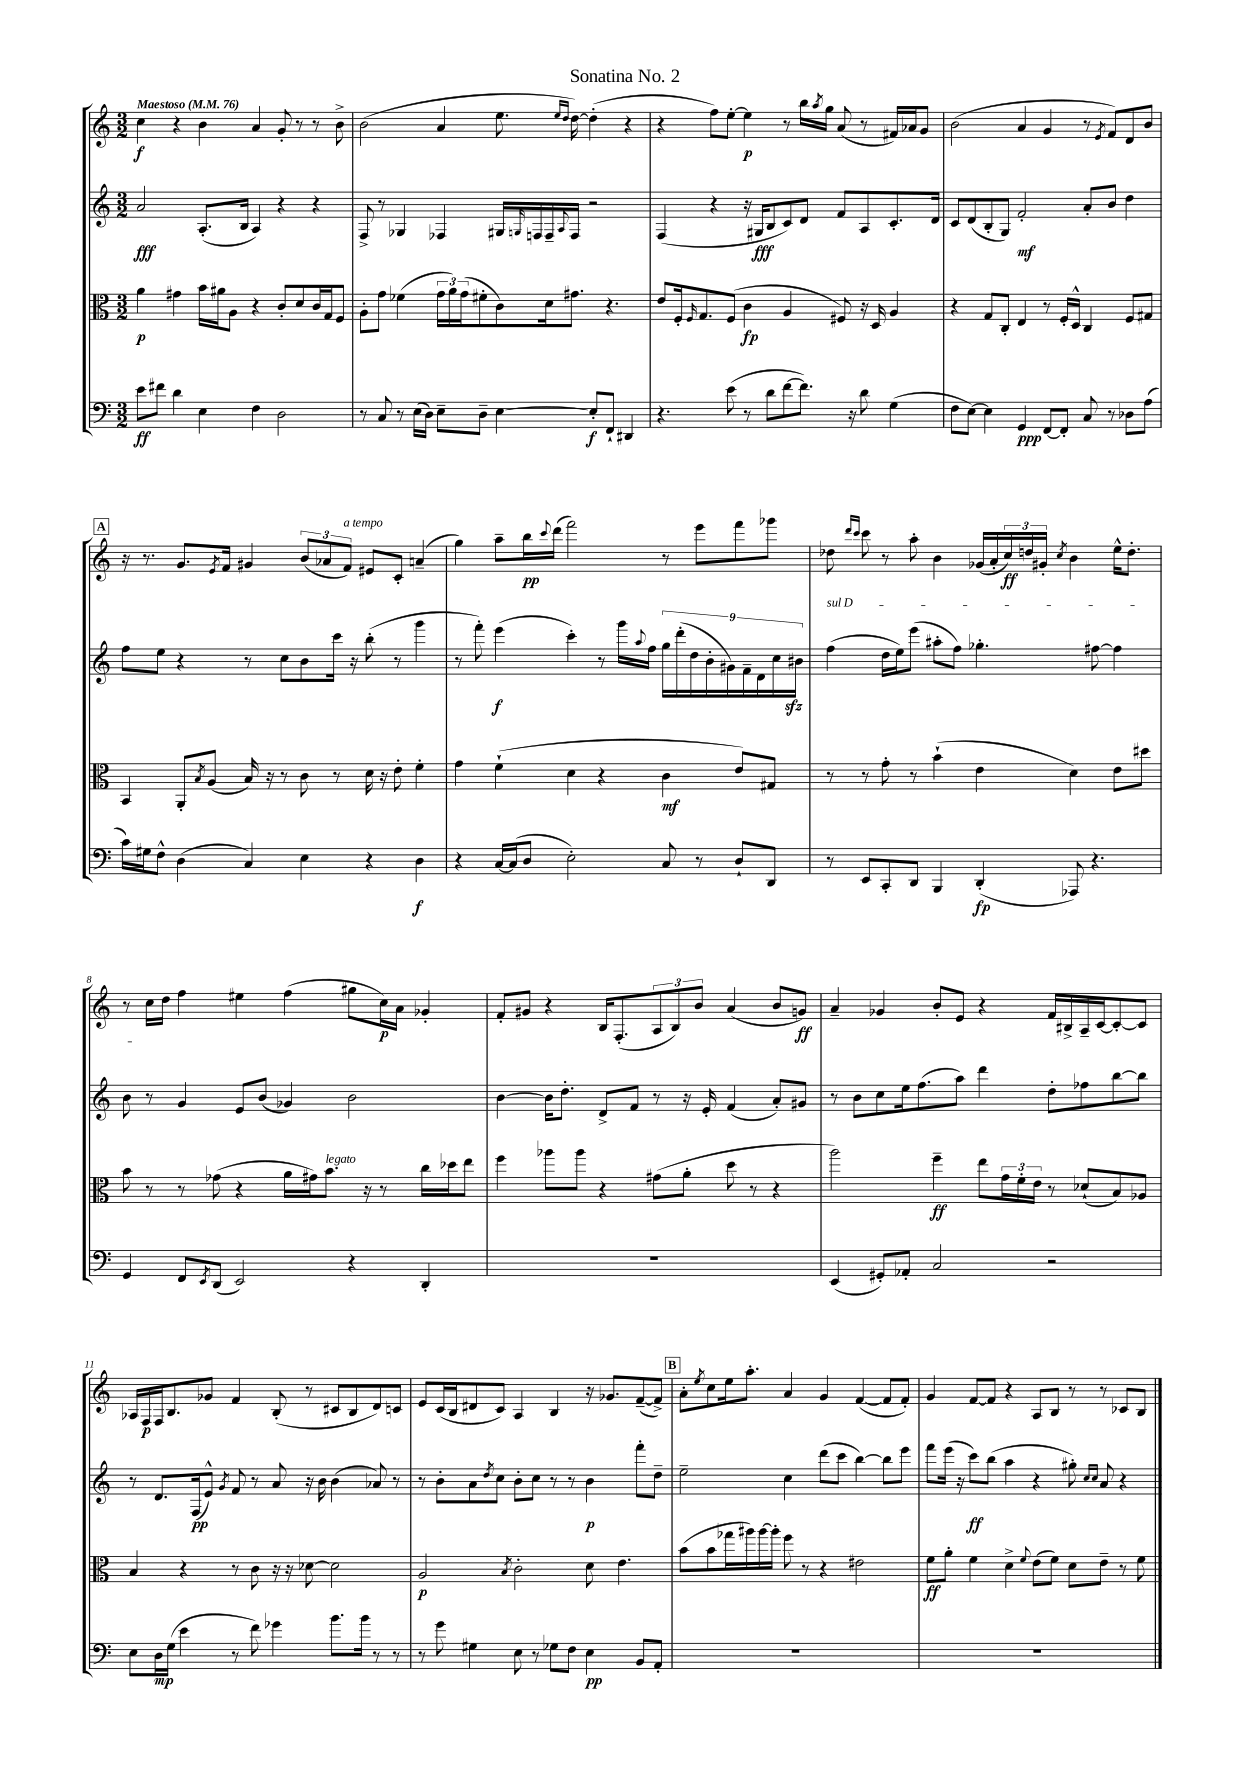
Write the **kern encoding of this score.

**kern	**dynam	**kern	**dynam	**kern	**dynam	**kern	**dynam
*part4	*part4	*part3	*part3	*part2	*part2	*part1	*part1
*staff4	*staff4	*staff3	*staff3	*staff2	*staff2	*staff1	*staff1
*clefF4	*	*clefC3	*	*clefG2	*	*clefG2	*
*k[]	*	*k[]	*	*k[]	*	*k[]	*
*M3/2	*	*M3/2	*	*M3/2	*	*M3/2	*
*MM76	*	*MM76	*	*MM76	*	*MM76	*
=1	=1	=1	=1	=1	=1	=1	=1
!	!	!	!	!	!	!LO:TX:a:B:t=Maestoso	!
8e\L	ff	4a\	p	2a/	fff	4cc\	f
8f#X\J	.	.	.	.	.	.	.
4d\	.	4g#X\	.	.	.	4r	.
4E\	.	16b\LL	.	(8.A'/L	.	4b\	.
.	.	16a#X\J	.	.	.	.	.
.	.	8A\J	.	.	.	.	.
.	.	.	.	16B/Jk	.	.	.
4F\	.	4r	.	4A/)	.	4a/	.
2D\	.	8c'/L	.	4r	.	8g'/	.
.	.	8d/	.	.	.	8r	.
.	.	16c/L	.	4r	.	8r	.
.	.	16G/J	.	.	.	.	.
.	.	8F/J	.	.	.	8b^\	.
=2	=2	=2	=2	=2	=2	=2	=2
8r	.	8A'\L	.	8F^/	.	(2b\	.
8C/	.	8g\J	.	8r	.	.	.
8r	.	(4f-X\	.	4G-X/	.	.	.
(16E\LL	.	.	.	.	.	.	.
16D\JJ)	.	.	.	.	.	.	.
8E~\L	.	24g\LL	.	4F-X/	.	4a/	.
.	.	24a\)	.	.	.	.	.
.	.	(24g\J	.	.	.	.	.
8D~\J	.	8f#X'\	.	.	.	.	.
[4E\	.	8c\)	.	16G#X/LL	.	8.ee\	.
.	.	.	.	16qqGn/	.	.	.
.	.	.	.	16Fn/	.	.	.
.	.	16d\k	.	16F~/	.	.	.
.	.	.	.	.	.	16qqee/LL	.
.	.	.	.	8qqA/	.	16qqdd/JJ	.
.	.	8.g#X\J	.	16F/JJ	.	[16dd\)	.
8E'/L]	f	.	.	2r	.	(4dd'\]	.
8FF`/J	.	4.r	.	.	.	.	.
4DD#X/	.	.	.	.	.	4r	.
=3	=3	=3	=3	=3	=3	=3	=3
4.r	.	8e/L	.	(4F/	.	4r	.
.	.	16F'/k	.	.	.	.	.
.	.	16qqF/	.	.	.	.	.
.	.	8.G/	.	.	.	.	.
.	.	.	.	4r	.	8ff\L)	.
(8e\	.	(8F/J	.	.	.	[8ee'\J	.
8r	.	4c\	fp	16r	.	4ee\]	p
.	.	.	.	16G#X/KL	fff	.	.
8d\L	.	.	.	8B/	.	.	.
[8f\	.	4A/	.	8c/)	.	8r	.
8.f\J])	.	.	.	8d/J	.	16bb\LL	.
.	.	.	.	.	.	8qaa/	.
.	.	.	.	.	.	16gg\JJ	.
.	.	8F#X/)	.	8f/L	.	(8a/	.
16r	.	.	.	.	.	.	.
8d\	.	16r	.	8A/	.	8r	.
.	.	16D/	.	.	.	.	.
(4G\	.	4A/	.	8.c'/	.	16f#X/LL)	.
.	.	.	.	.	.	16a-X/J	.
.	.	.	.	.	.	8g/J	.
.	.	.	.	16d/Jk	.	.	.
=4	=4	=4	=4	=4	=4	=4	=4
8F\L	.	4r	.	8c/L	.	(2b\	.
[8E\J)	.	.	.	(8d/	.	.	.
4E\]	.	8G/L	.	8B'/	.	.	.
.	.	8C'/J	.	8G/J)	.	.	.
4GG/	ppp	4E/	.	2f'/	mf	4a/	.
[8FF/L	.	8r	.	.	.	4g/	.
8FF'/J]	.	16F'/LL	.	.	.	.	.
.	.	16D^^/JJ	.	.	.	.	.
8C/	.	4C/	.	8a'/L	.	8r	.
.	.	.	.	.	.	8qe/	.
8r	.	.	.	8b/J	.	8f/L)	.
8D-X\L	.	8F/L	.	4dd\	.	8d/	.
(8A\J	.	8G#X/J	.	.	.	8b/J	.
!!LO:LB:g=z
!!LO:REH:place=s1:t=A
=5	=5	=5	=5	=5	=5	=5	=5
16c\LL)	.	4BB/	.	8ff\L	.	16r	.
16G#X\J	.	.	.	.	.	8.r	.
8F^^\J	.	.	.	8ee\J	.	.	.
(4D\	.	8AA'/L	.	4r	.	8.g/L	.
.	.	8qB/	.	.	.	.	.
.	.	(8A/J	.	.	.	.	.
.	.	.	.	.	.	8qe/	.
.	.	.	.	.	.	16f/Jk	.
4C/)	.	16B/)	.	8r	.	4g#X/	.
.	.	16r	.	.	.	.	.
.	.	8r	.	8cc\L	.	.	.
4E\	.	8c\	.	8b\	.	(12b/L	.
.	.	.	.	.	.	12a-X/	.
.	.	8r	.	16ccc\Jk	.	.	.
!	!	!	!	!	!	!LO:TX:a:i:t=a tempo	!
.	.	.	.	.	.	12f/J)	.
.	.	.	.	16r	.	.	.
4r	.	16d\	.	(8bb'\	.	8e#X/L	.
.	.	16r	.	.	.	.	.
.	.	8e'\	.	8r	.	8c'/J	.
4D\	f	4f'\	.	4ggg\	.	(4an~/	.
=6	=6	=6	=6	=6	=6	=6	=6
4r	.	4g\	.	8r	.	4gg\)	.
.	.	.	.	8fff'\)	.	.	.
[16C/LL	.	(4f`\	.	(4eee\	f	8aa~\L	.
(16C/J]	.	.	.	.	.	.	.
8D/J	.	.	.	.	.	16bb\L	pp
.	.	.	.	.	.	8qqccc/	.
.	.	.	.	.	.	(16ddd\JJ	.
2E'\)	.	4d\	.	4ccc'\)	.	2fff\)	.
.	.	4r	.	8r	.	.	.
.	.	.	.	16ggg\LL	.	.	.
.	.	.	.	8qqaa/	.	.	.
.	.	.	.	16ff\JJ	.	.	.
8C/	.	4c\	mf	18gg\LL	.	8r	.
.	.	.	.	(18ddd'\	.	.	.
.	.	.	.	18dd\	.	.	.
8r	.	.	.	.	.	8eee\L	.
.	.	.	.	18b'\	.	.	.
.	.	.	.	18g#X\)	.	.	.
8D`/L	.	8e/L)	.	.	.	8fff\	.
.	.	.	.	18f~\	.	.	.
.	.	.	.	18d\	.	.	.
8DD/J	.	8G#X/J	.	.	.	8ggg-X\J	.
.	.	.	.	18cc\	.	.	.
.	.	.	.	18b#Xzz\JJ	.	.	.
=7	=7	=7	=7	=7	=7	=7	=7
!	!	!	!	!LO:TX:a:i:t=sul D	!	!	!
8r	.	8r	.	(4ff\	.	8dd-X\	.
.	.	.	.	.	.	16qqddd/LL	.
.	.	.	.	.	.	16qqccc/JJ	.
8EE/L	.	8r	.	.	.	8ccc\	.
8CC'/	.	8g'\	.	16dd\LL	.	8r	.
.	.	.	.	16ee\J)	.	.	.
8DD/J	.	8r	.	(8eee\J	.	8aa'\	.
4BBB/	.	(4b`\	.	8aa#X'\L	.	4b\	.
.	.	.	.	8ff\J)	.	.	.
(4DD'/	fp	4e\	.	4.gg-X'\	.	(16g-X/LL	.
.	.	.	.	.	.	16a'/	.
.	.	.	.	.	.	24cc/)	ff
.	.	.	.	.	.	24ddn/	.
.	.	.	.	.	.	24g#X'/JJ	.
.	.	.	.	.	.	8qcc/	.
8AAA-X/)	.	4d\)	.	.	.	4b\	.
4.r	.	.	.	[8ff#X\	.	.	.
.	.	8e\L	.	4ff#\]	.	16ee^^\KL	.
.	.	.	.	.	.	8.dd'\J	.
.	.	8dd#X\J	.	.	.	.	.
!!LO:LB:g=z
=8	=8	=8	=8	=8	=8	=8	=8
4GG/	.	8b\	.	8b\	.	8r	.
.	.	8r	.	8r	.	16cc\LL	.
.	.	.	.	.	.	16dd\JJ	.
8FF/L	.	8r	.	4g/	.	4ff\	.
8qEE/	.	.	.	.	.	.	.
(8DD/J	.	(8g-X\	.	.	.	.	.
2EE/)	.	4r	.	8e/L	.	4ee#X\	.
.	.	.	.	(8b/J	.	.	.
.	.	16a\LL	.	4g-X/)	.	(4ff\	.
.	.	16g#X\J)	.	.	.	.	.
!	!	!LO:TX:a:i:t=legato	!	!	!	!	!
.	.	8.b\J	.	.	.	.	.
4r	.	.	.	2b\	.	8gg#X\L	.
.	.	16r	.	.	.	.	.
.	.	8r	.	.	.	16cc\L)	p
.	.	.	.	.	.	16a\JJ	.
4DD'/	.	16cc\LL	.	.	.	4g-X'/	.
.	.	16dd-X\J	.	.	.	.	.
.	.	8ee\J	.	.	.	.	.
=9	=9	=9	=9	=9	=9	=9	=9
1.r	.	4ff\	.	[4b\	.	8f'/L	.
.	.	.	.	.	.	8g#X/J	.
.	.	8aa-X\L	.	16b\KL]	.	4r	.
.	.	.	.	8.dd'\J	.	.	.
.	.	8aa-\J	.	.	.	.	.
.	.	4r	.	8d^/L	.	16B/KL	.
.	.	.	.	.	.	(8.F'/	.
.	.	.	.	8f/J	.	.	.
.	.	(8g#X\L	.	8r	.	12A/	.
.	.	.	.	.	.	12B/)	.
.	.	8a'\J	.	16r	.	.	.
.	.	.	.	.	.	12b/J	.
.	.	.	.	16e'/	.	.	.
.	.	8dd\	.	(4f/	.	(4a/	.
.	.	8r	.	.	.	.	.
.	.	4r	.	8a'/L)	.	8b/L	.
.	.	.	.	8g#X/J	.	8gn/J)	ff
=10	=10	=10	=10	=10	=10	=10	=10
(4EE/	.	2aa\)	.	8r	.	4a~/	.
.	.	.	.	8b\L	.	.	.
8GG#X'/L)	.	.	.	8cc\	.	4g-X/	.
8AA-X'/J	.	.	.	16ee\k	.	.	.
.	.	.	.	(8.ff\	.	.	.
2C/	.	4ff~\	ff	.	.	8b'/L	.
.	.	.	.	8aa\J)	.	8e/J	.
.	.	8ee\L	.	4ddd\	.	4r	.
.	.	24g\L	.	.	.	.	.
.	.	24f'\	.	.	.	.	.
.	.	24e\JJ	.	.	.	.	.
2r	.	8r	.	8dd'\L	.	16f/LL	.
.	.	.	.	.	.	16B#X^/	.
.	.	(8d-X`/L	.	8ff-X\	.	16A~/	.
.	.	.	.	.	.	[16c/J	.
.	.	8B/)	.	[8bb\	.	8c'/_	.
.	.	8A-X/J	.	8bb\J]	.	8c/J]	.
!!LO:LB:g=z
=11	=11	=11	=11	=11	=11	=11	=11
8E\L	.	4B/	.	8r	.	16A-X/LL	.
.	.	.	.	.	.	16F/	p
16D\L	mp	.	.	8.d/L	.	16F/J	.
(16G\JJ	.	.	.	.	.	8.B/	.
4e\	.	4r	.	.	.	.	.
.	.	.	.	(16F/k	pp	.	.
.	.	.	.	8e^^/J)	.	8g-X/J	.
.	.	.	.	8qg/	.	.	.
8r	.	8r	.	8f/	.	4f/	.
8f\)	.	8c\	.	8r	.	.	.
4g-X\	.	16r	.	8a/	.	(8B'/	.
.	.	16r	.	.	.	.	.
.	.	[8d-X\	.	16r	.	8r	.
.	.	.	.	16b\	.	.	.
8.b\L	.	2d-\]	.	(4b\	.	8c#X/L	.
.	.	.	.	.	.	8B/	.
16b\Jk	.	.	.	.	.	.	.
8r	.	.	.	8a-X/)	.	8d/)	.
8r	.	.	.	8r	.	8cn/J	.
=12	=12	=12	=12	=12	=12	=12	=12
8r	.	2A/	p	8r	.	8e/L	.
8g\	.	.	.	8b'\L	.	(16c/L	.
.	.	.	.	.	.	16B/J	.
4G#X\	.	.	.	8a\	.	8d#X/	.
.	.	.	.	8qdd/	.	.	.
.	.	.	.	8cc\J	.	8c/J)	.
.	.	8qB/	.	.	.	.	.
8E\	.	2c'\	.	8b'\L	.	4A/	.
8r	.	.	.	8cc\J	.	.	.
8G-X\L	.	.	.	8r	.	4B/	.
8F\J	.	.	.	8r	.	.	.
4E\	pp	8d\	.	4b\	p	16r	.
.	.	.	.	.	.	8.g-X/L	.
.	.	4.e\	.	.	.	.	.
8BB/L	.	.	.	8fff'\L	.	([8f~/	.
8AA'/J	.	.	.	8dd~\J	.	8f^/J])	.
!!LO:REH:place=s1:t=B
=13	=13	=13	=13	=13	=13	=13	=13
1.r	.	(8b\L	.	2ee~\	.	8a'\L	.
.	.	.	.	.	.	8qee/	.
.	.	8b\	.	.	.	8cc\	.
.	.	16gg-X\L	.	.	.	16ee\k	.
.	.	16aa#X\)	.	.	.	8.aa'\J	.
.	.	[16aa#\	.	.	.	.	.
.	.	16aa#'\JJ]	.	.	.	.	.
.	.	8ff\	.	4cc\	.	4a/	.
.	.	8r	.	.	.	.	.
.	.	4r	.	(8ddd\L	.	4g/	.
.	.	.	.	8ccc\J	.	.	.
.	.	2e#X\	.	[4bb\)	.	([4f/	.
.	.	.	.	8bb\L]	.	8f/L]	.
.	.	.	.	8eee\J	.	8f'/J)	.
=14	=14	=14	=14	=14	=14	=14	=14
1.r	.	8f\L	ff	8fff\L	.	4g/	.
.	.	8a'\J	.	(16eee\Jk	.	.	.
.	.	.	.	16r	.	.	.
.	.	4f\	.	8ccc\L)	ff	[8f/L	.
.	.	.	.	(8bb\J	.	8f/J]	.
.	.	4d^\	.	4aa\	.	4r	.
.	.	8qqf/	.	.	.	.	.
.	.	(8e\L	.	4r	.	8A/L	.
.	.	8f\J)	.	.	.	8B/J	.
.	.	8d\L	.	8gg#X'\)	.	8r	.
.	.	.	.	16qqcc/LL	.	.	.
.	.	.	.	16qqcc/JJ	.	.	.
.	.	8e~\J	.	8a/	.	8r	.
.	.	8r	.	4r	.	8c-X/L	.
.	.	8f\	.	.	.	8B/J	.
==	==	==	==	==	==	==	==
*-	*-	*-	*-	*-	*-	*-	*-
